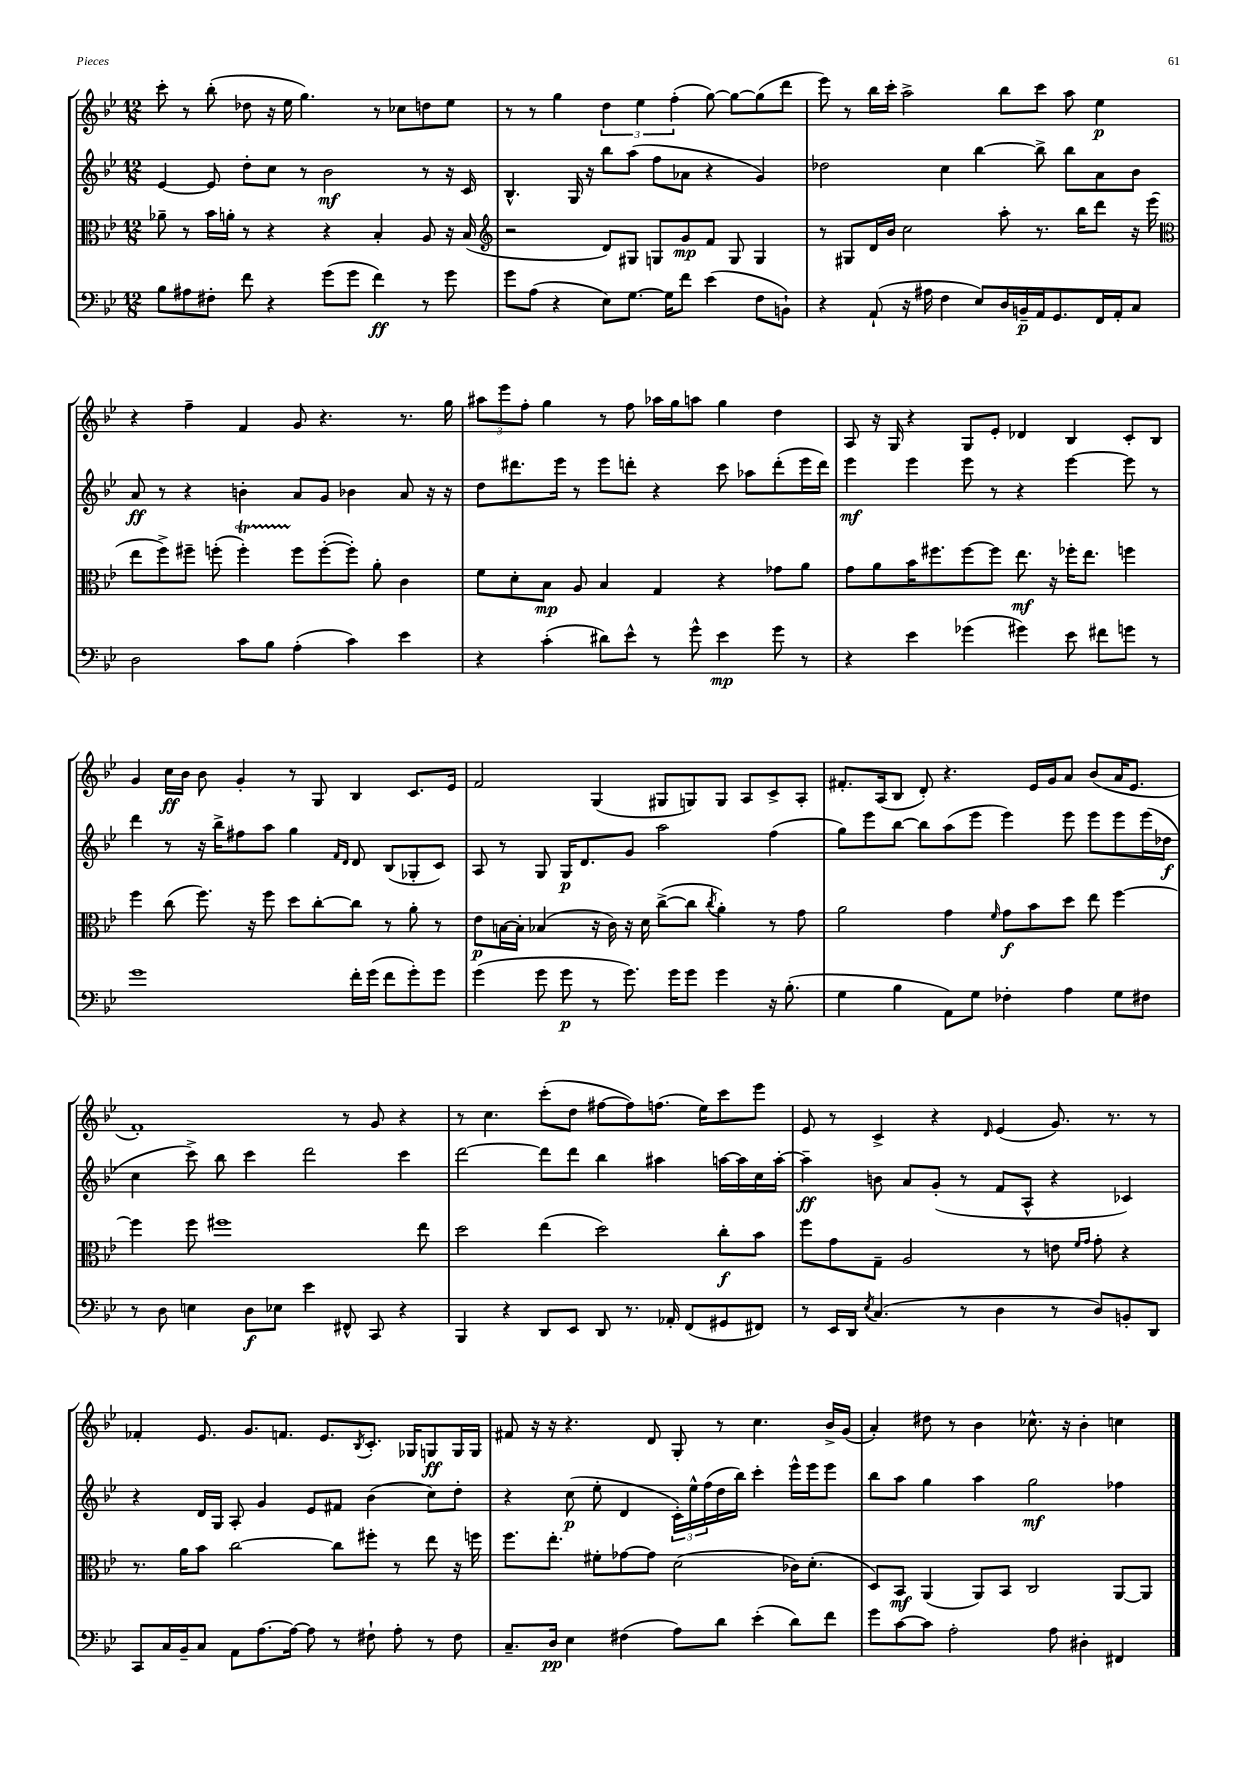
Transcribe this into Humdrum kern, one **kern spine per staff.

**kern	**dynam	**kern	**dynam	**kern	**dynam	**kern	**dynam
*part4	*part4	*part3	*part3	*part2	*part2	*part1	*part1
*staff4	*staff4	*staff3	*staff3	*staff2	*staff2	*staff1	*staff1
*clefF4	*	*clefC3	*	*clefG2	*	*clefG2	*
*k[b-e-]	*	*k[b-e-]	*	*k[b-e-]	*	*k[b-e-]	*
*M12/8	*	*M12/8	*	*M12/8	*	*M12/8	*
=26	=26	=26	=26	=26	=26	=26	=26
8B-\L	.	8a-X~\	.	[4e-/	.	8ccc'\	.
8A#X\	.	8r	.	.	.	8r	.
8F#X'\J	.	16b-\LL	.	8e-/]	.	(8bb-'\	.
.	.	16an'\JJ	.	.	.	.	.
8f\	.	8r	.	8dd'\L	.	8dd-X\	.
4r	.	4r	.	8cc\J	.	16r	.
.	.	.	.	.	.	16ee-\	.
.	.	.	.	8r	.	4.gg\)	.
(8g\L	.	4r	.	2b-\	mf	.	.
8g\J	.	.	.	.	.	.	.
4f\)	ff	4B-'/	.	.	.	8r	.
.	.	.	.	.	.	8cc-X\L	.
8r	.	8A/	.	8r	.	8ddn\	.
8g\	.	16r	.	16r	.	8ee-\J	.
.	.	(16B-/	.	16c/	.	.	.
=27	=27	=27	=27	=27	=27	=27	=27
*	*	*clefG2	*	*	*	*	*
8g\L	.	2r	.	4.B-^^/	.	8r	.
(8A\J	.	.	.	.	.	8r	.
4r	.	.	.	.	.	4gg\	.
.	.	.	.	16G/	.	.	.
.	.	.	.	16r	.	.	.
8E-\L)	.	8d/L)	.	8bb-\L	.	6dd\	.
[8.G\J	.	8G#X/J	.	(8aa\J	.	.	.
.	.	.	.	.	.	6ee-\	.
.	.	8Gn/L	.	8ff\L	.	.	.
16G\KL]	.	.	.	.	.	.	.
.	.	.	.	.	.	(6ff'\	.
8f\J	.	8g/	mp	8a-X\J	.	.	.
(4e-\	.	8f/J	.	4r	.	[8gg\)	.
.	.	8G/	.	.	.	8gg\L_	.
8F\L	.	4G/	.	4g/)	.	(8gg\]	.
8BBn`\J)	.	.	.	.	.	8ddd\J	.
=28	=28	=28	=28	=28	=28	=28	=28
4r	.	8r	.	2dd-X\	.	8eee-\)	.
.	.	8G#X/L	.	.	.	8r	.
(8AA`/	.	16d/L	.	.	.	16bb-\LL	.
.	.	16b-/JJ	.	.	.	16ccc'\JJ	.
16r	.	2cc\	.	.	.	2aa^\	.
16A#X\	.	.	.	.	.	.	.
4F\	.	.	.	4cc\	.	.	.
8E-/L)	.	.	.	[4bb-\	.	.	.
16D/L	.	8aa'\	.	.	.	8bb-\L	.
16BBn~/	p	.	.	.	.	.	.
16AA/J	.	8.r	.	8bb-^\]	.	8ccc\J	.
8.GG/	.	.	.	.	.	.	.
.	.	.	.	8bb-\L	.	8aa\	.
.	.	16bb-\KL	.	.	.	.	.
16FF/L	.	8ddd\J	.	8a\	.	4ee-\	p
16AA'/J	.	.	.	.	.	.	.
8C/J	.	16r	.	8b-\J	.	.	.
.	.	(16eee-\	.	.	.	.	.
!!LO:LB:g=z
=29	=29	=29	=29	=29	=29	=29	=29
*	*	*clefC3	*	*	*	*	*
2D\	.	8ee-\L	.	8a/	ff	4r	.
.	.	8ff^\)	.	8r	.	.	.
.	.	8ff#X~\J	.	4r	.	4ff~\	.
.	.	(8ffn'\	.	.	.	.	.
8c\L	.	4ffT'\)	.	4bn'\	.	4f/	.
8B-\J	.	.	.	.	.	.	.
(4A'\	.	8ff\L	.	8a/L	.	8g/	.
.	.	([8ff'\	.	8g/J	.	4.r	.
4c\)	.	8ff'\J])	.	4b-X\	.	.	.
.	.	8a'\	.	.	.	.	.
4e-\	.	4c\	.	8a/	.	8.r	.
.	.	.	.	16r	.	.	.
.	.	.	.	16r	.	16gg\	.
=30	=30	=30	=30	=30	=30	=30	=30
4r	.	8f\L	.	8dd\L	.	12aa#X\L	.
.	.	.	.	.	.	12eee-\	.
.	.	8d'\	.	8.ddd#X\	.	.	.
.	.	.	.	.	.	12ff'\J	.
(4c'\	.	8B-\J	mp	.	.	4gg\	.
.	.	.	.	16eee-\Jk	.	.	.
.	.	8A/	.	8r	.	.	.
8d#X\L)	.	4B-/	.	8eee-\L	.	8r	.
8e-^^\J	.	.	.	8dddn'\J	.	8ff\	.
8r	.	4G/	.	4r	.	16aa-X\LL	.
.	.	.	.	.	.	16gg\J	.
8g^^\	.	.	.	.	.	8aan\J	.
4e-\	mp	4r	.	8ccc\	.	4gg\	.
.	.	.	.	8aa-X\L	.	.	.
8g\	.	8g-X\L	.	(8ddd'\	.	4dd\	.
8r	.	8a\J	.	16eee-\L	.	.	.
.	.	.	.	16ddd\JJ)	.	.	.
=31	=31	=31	=31	=31	=31	=31	=31
4r	.	8g\L	.	4eee-\	mf	8A/	.
.	.	8a\	.	.	.	16r	.
.	.	.	.	.	.	16G/	.
4e-\	.	16b-\K	.	4eee-\	.	4r	.
.	.	8.ff#X\	.	.	.	.	.
(4g-X\	.	[8ff#\	.	8eee-\	.	8G/L	.
.	.	8ff#\J]	.	8r	.	8e-'/J	.
4g#X\)	.	8.ee-\	mf	4r	.	4d-X/	.
.	.	16r	.	.	.	.	.
8e-\	.	16ff-X'\KL	.	[4eee-\	.	4B-/	.
.	.	8.ee-\J	.	.	.	.	.
8f#X\L	.	.	.	.	.	.	.
8gn\J	.	4ffn\	.	8eee-\]	.	8c'/L	.
8r	.	.	.	8r	.	8B-/J	.
!!LO:LB:g=z
=32	=32	=32	=32	=32	=32	=32	=32
1g	.	4ff\	.	4ddd\	.	4g/	.
.	.	(8cc\	.	8r	.	16cc\LL	ff
.	.	.	.	.	.	16b-\JJ	.
.	.	8.ff\)	.	16r	.	8b-\	.
.	.	.	.	16bb-^\KL	.	.	.
.	.	.	.	8ff#X\	.	4g'/	.
.	.	16r	.	.	.	.	.
.	.	8ff\	.	8aa\J	.	.	.
.	.	8dd\L	.	4gg\	.	8r	.
.	.	[8cc'\	.	.	.	8G/	.
.	.	.	.	16qqf/LL	.	.	.
.	.	.	.	16qqd/JJ	.	.	.
16f'\LL	.	8cc\J]	.	8d/	.	4B-/	.
(16g\JJ	.	.	.	.	.	.	.
8f\L	.	8r	.	(8B-/L	.	.	.
8g'\)	.	8a'\	.	8G-X'/	.	8.c/L	.
8g\J	.	8r	.	8c/J)	.	.	.
.	.	.	.	.	.	16e-/Jk	.
=33	=33	=33	=33	=33	=33	=33	=33
(4g\	.	8e-\L	p	8A/	.	2f/	.
.	.	[16Bn\L	.	8r	.	.	.
.	.	16B'\JJ]	.	.	.	.	.
8g\	.	(4B-X/	.	8G/	.	.	.
8g\	p	.	.	16G/KL	p	.	.
.	.	.	.	8.d/	.	.	.
8r	.	16r	.	.	.	(4G/	.
.	.	16c\)	.	.	.	.	.
8.g\)	.	16r	.	8g/J	.	.	.
.	.	16d\	.	.	.	.	.
.	.	([8cc^\L	.	2aa\	.	8G#X/L	.
16g\KL	.	.	.	.	.	.	.
8g\J	.	8cc\J]	.	.	.	8Gn/)	.
.	.	8qcc/	.	.	.	.	.
4g\	.	4a'\)	.	.	.	8G/J	.
.	.	.	.	.	.	8A/L	.
16r	.	8r	.	(4ff\	.	8c^/	.
(8.B-'\	.	.	.	.	.	.	.
.	.	8g\	.	.	.	8A'/J	.
=34	=34	=34	=34	=34	=34	=34	=34
4G\	.	2a\	.	8gg\L)	.	8.f#X'/L	.
.	.	.	.	8eee-\	.	.	.
.	.	.	.	.	.	(16A/k	.
4B-\	.	.	.	[8bb-\J	.	8B-/J	.
.	.	.	.	8bb-\L]	.	8d'/)	.
8AA\L)	.	4g\	.	(8aa\	.	4.r	.
8G\J	.	.	.	8eee-\J	.	.	.
.	.	16qqf/	.	.	.	.	.
4F-X'\	.	8g\L	f	4eee-\)	.	.	.
.	.	8b-\	.	.	.	16e-/LL	.
.	.	.	.	.	.	16g/J	.
4A\	.	8dd\J	.	8eee-\	.	8a/J	.
.	.	8ee-\	.	8eee-\L	.	(8b-/L	.
8G\L	.	[4ff\	.	8eee-\	.	16a/K	.
.	.	.	.	.	.	8.e-/J	.
8F#X\J	.	.	.	(16eee-\L	.	.	.
.	.	.	.	16dd-X\JJ	f	.	.
!!LO:LB:g=z
=35	=35	=35	=35	=35	=35	=35	=35
8r	.	4ff\]	.	4cc\	.	1f')	.
8D\	.	.	.	.	.	.	.
4En\	.	8ff\	.	8ccc^\)	.	.	.
.	.	1ff#X	.	8bb-\	.	.	.
8D\L	f	.	.	4ccc\	.	.	.
8E-X\J	.	.	.	.	.	.	.
4e-\	.	.	.	2ddd\	.	.	.
8FF#X^^/	.	.	.	.	.	8r	.
8CC/	.	.	.	.	.	8g/	.
4r	.	.	.	4ccc\	.	4r	.
.	.	8ee-\	.	.	.	.	.
=36	=36	=36	=36	=36	=36	=36	=36
4BBB-/	.	2dd\	.	[2ddd\	.	8r	.
.	.	.	.	.	.	4.cc\	.
4r	.	.	.	.	.	.	.
8DD/L	.	(4ee-\	.	8ddd\L]	.	(8ccc'\L	.
8EE-/J	.	.	.	8ddd\J	.	8dd\J	.
8DD/	.	2dd\)	.	4bb-\	.	[8ff#X\L	.
8.r	.	.	.	.	.	8ff#\])	.
.	.	.	.	4aa#X\	.	(8.ffn\J	.
16AA-X'/	.	.	.	.	.	.	.
(8FF/L	.	.	.	.	.	.	.
.	.	.	.	.	.	16ee-\KL)	.
8GG#X/	.	8cc'\L	f	[16aan\LL	.	8ccc\	.
.	.	.	.	16aa\]	.	.	.
8FF#X/J)	.	8b-\J	.	16cc\	.	8eee-\J	.
.	.	.	.	[16aa'\JJ	.	.	.
=37	=37	=37	=37	=37	=37	=37	=37
8r	.	8ff\L	.	4aa~\]	ff	8e-/	.
16EE-/LL	.	8g\	.	.	.	8r	.
16DD/JJ	.	.	.	.	.	.	.
8qE-/	.	.	.	.	.	.	.
(4.C/	.	8G~\J	.	8bn\	.	4c^/	.
.	.	2A/	.	8a/L	.	.	.
.	.	.	.	(8g'/J	.	4r	.
8r	.	.	.	8r	.	.	.
.	.	.	.	.	.	16qqd/	.
4D\	.	.	.	8f/L	.	(4e-/	.
.	.	8r	.	8A^^/J	.	.	.
8r	.	8en\	.	4r	.	8.g/)	.
.	.	16qqf/LL	.	.	.	.	.
.	.	16qqg/JJ	.	.	.	.	.
8D/L)	.	8g'\	.	.	.	.	.
.	.	.	.	.	.	8.r	.
8BBn'/	.	4r	.	4c-X/)	.	.	.
8DD/J	.	.	.	.	.	8r	.
!!LO:LB:g=z
=38	=38	=38	=38	=38	=38	=38	=38
8CC/L	.	8.r	.	4r	.	4f-X'/	.
16C/L	.	.	.	.	.	.	.
16BB-~/J	.	16a\KL	.	.	.	.	.
8C/J	.	8b-\J	.	16d/LL	.	8.e-/	.
.	.	.	.	16G/JJ	.	.	.
8AA\L	.	[2cc\	.	8A'/	.	.	.
.	.	.	.	.	.	8.g/L	.
[8.A\	.	.	.	4g/	.	.	.
.	.	.	.	.	.	8.fn/J	.
16A\Jk_	.	.	.	.	.	.	.
8A\]	.	.	.	8e-/L	.	.	.
.	.	.	.	.	.	8.e-/L	.
8r	.	8cc\L]	.	8f#X/J	.	.	.
.	.	.	.	.	.	8qB-/	.
8F#X`\	.	8ff#X'\J	.	(4b-\	.	8.c'/J	.
8A'\	.	8r	.	.	.	.	.
.	.	.	.	.	.	16G-X/KL	.
8r	.	8ee-\	.	8cc\L)	.	8Gn/	ff
8F#\	.	16r	.	8dd'\J	.	16G/L	.
.	.	16ffn\	.	.	.	16G/JJ	.
=39	=39	=39	=39	=39	=39	=39	=39
8.C~/L	.	8.ff\L	.	4r	.	8f#X/	.
.	.	.	.	.	.	16r	.
16D/Jk	pp	8.ee-'\J	.	.	.	16r	.
4E-\	.	.	.	(8cc\	p	4.r	.
.	.	8f#X'\L	.	8ee-'\	.	.	.
(4F#X\	.	[8g-X\	.	4d/	.	.	.
.	.	8g-\J]	.	.	.	8d/	.
8A\L)	.	(2d\	.	24c'\LL)	.	8G'/	.
.	.	.	.	24ee-^^\	.	.	.
.	.	.	.	(24ff\	.	.	.
8d\J	.	.	.	16dd\	.	8r	.
.	.	.	.	16bb-\JJ)	.	.	.
(4e-'\	.	.	.	4ccc'\	.	4.cc\	.
8d\L)	.	16c-X\KL)	.	16eee-^^\LL	.	.	.
.	.	(8.d'\J	.	16eee-\J	.	.	.
8f\J	.	.	.	8eee-\J	.	16b-^/LL	.
.	.	.	.	.	.	(16g/JJ	.
=40	=40	=40	=40	=40	=40	=40	=40
8g\L	.	8D/L)	.	8bb-\L	.	4a'/)	.
[8c\	.	8BB-/J	mf	8aa\J	.	.	.
8c\J]	.	(4AA/	.	4gg\	.	8dd#X\	.
2A'\	.	.	.	.	.	8r	.
.	.	8AA/L)	.	4aa\	.	4b-\	.
.	.	8BB-/J	.	.	.	.	.
.	.	2C/	.	2gg\	mf	8.cc-X^^\	.
8A\	.	.	.	.	.	.	.
.	.	.	.	.	.	16r	.
4D#X'\	.	.	.	.	.	4b-'\	.
4FF#X/	.	[8AA/L	.	4ff-X\	.	4ccn\	.
.	.	8AA/J]	.	.	.	.	.
==	==	==	==	==	==	==	==
*-	*-	*-	*-	*-	*-	*-	*-
